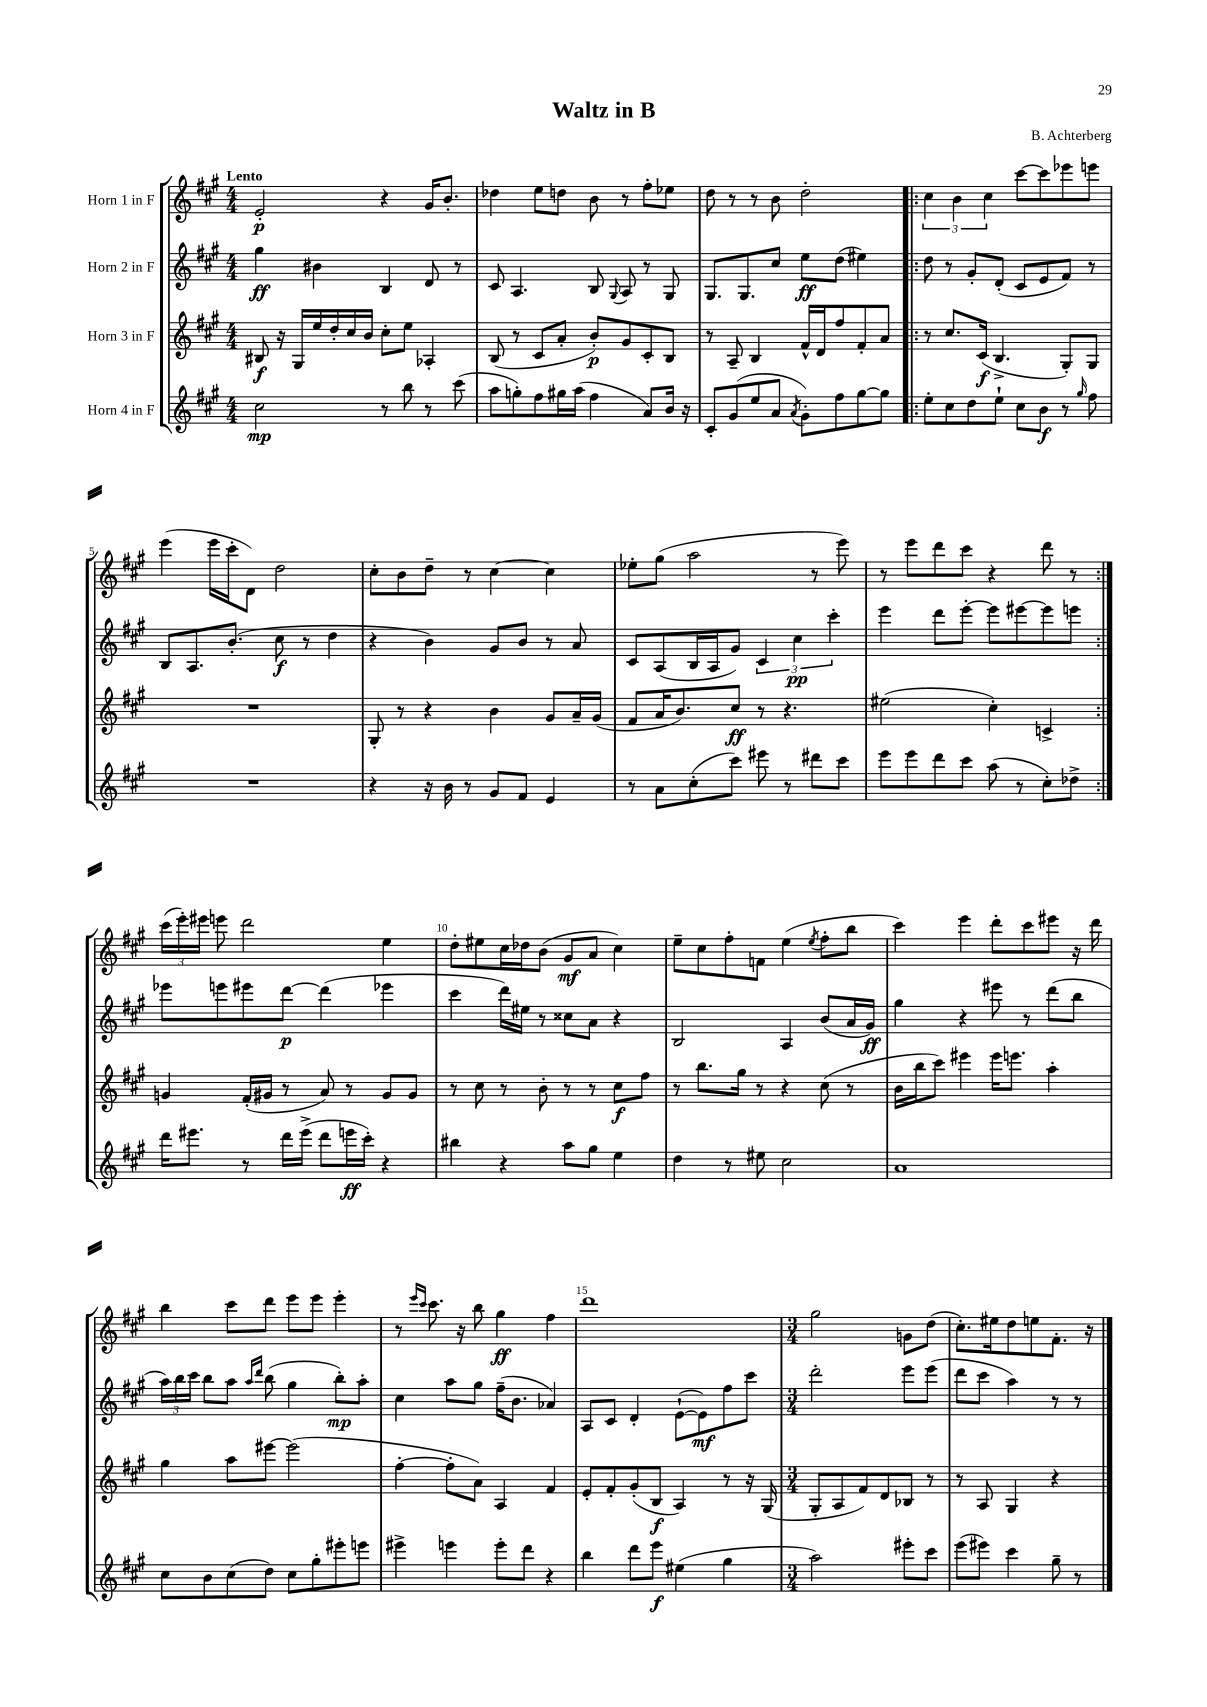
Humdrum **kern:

**kern	**kern	**kern	**kern
*staff4	*staff3	*staff2	*staff1
*clefG2	*clefG2	*clefG2	*clefG2
*k[f#c#g#]	*k[f#c#g#]	*k[f#c#g#]	*k[f#c#g#]
*M4/4	*M4/4	*M4/4	*M4/4
2cc#\	8B#/	4gg#\	2e'/
.	16r	.	.
.	16G#/LL	.	.
.	16ee/	4b#\	.
.	16dd'/	.	.
.	16cc#/	.	.
.	16b/JJ	.	.
8r	8cc#'\L	4B/	4r
8bb\	8ee\J	.	.
8r	4A-'/	8d/	16g#/LK
.	.	.	8.b'/J
(8ccc#\	.	8r	.
=	=	=	=
8aa\L	(8B/	8c#/	4dd-\
8gg'\)	8r	4.A/	.
8ff#\	8c#/L	.	8ee\L
16gg#\L	8a'/J	.	8dd\J
(16aa\JJ	.	.	.
4ff#\	8b'/L)	8B/	8b\
.	.	8qqG#/	.
.	8g#/	8A/	8r
8a/L)	8c#'/	8r	8ff#'\L
16b/Jk	8B/J	8G#/	8ee-\J
16r	.	.	.
=	=	=	=
8c#'/L	8r	8.G#/L	8dd\
(8g#/	8A~/	.	8r
.	.	8.G#/	.
8ee/	4B/	.	8r
8a/J	.	8cc#/J	8b\
8qa/	.	.	.
8g#'\L)	16f#^^/LL	8ee\L	2dd'\
.	16d/J	.	.
8ff#\	8ff#/	(8dd\J	.
[8gg#\	8f#'/	4ee#\)	.
8gg#\]J	8a/J	.	.
=!|:	=!|:	=!|:	=!|:
8ee'\L	8r	8dd\	6cc#\
8cc#\	8.cc#/L	8r	.
.	.	.	6b\
8dd\	.	8g#'/L	.
.	(16c#/Jk	.	.
.	.	.	6cc#\
8ee`\J	4.B^/	(8d'/J	.
8cc#\L	.	8c#/L	[8ccc#\L
8b\J	.	8e/	8ccc#\]
8r	8G#'/L)	8f#/J)	8eee-\
16qqgg#/	.	.	.
8ff#\	8G#/J	8r	8eee\J
=	=	=	=
1r	1r	8B/L	(4eee\
.	.	8.A/	.
.	.	.	16eee\LL
.	.	(8.b'/J	16ccc#'\J
.	.	.	8d\J)
.	.	8cc#\	2dd\
.	.	8r	.
.	.	4dd\	.
=	=	=	=
4r	8G#'/	4r	8cc#'\L
.	8r	.	8b\
16r	4r	4b\)	8dd~\J
16b\	.	.	.
8r	.	.	8r
8g#/L	4b\	8g#/L	[4cc#\
8f#/J	.	8b/J	.
4e/	8g#/L	8r	4cc#\]
.	16a~/L	8a/	.
.	(16g#/JJ	.	.
=	=	=	=
8r	8f#/L	8c#/L	8ee-'\L
8a\L	16a/K	(8A/	(8gg#\J
.	8.b/)	.	.
(8cc#'\	.	16B/L	2aa\
.	.	16A/J	.
8ccc#\J)	8cc#/J	8g#/J)	.
8eee#\	8r	6c#/	.
8r	4.r	.	.
.	.	6cc#\	.
8ddd#\L	.	.	8r
.	.	6ccc#'\	.
8ccc#\J	.	.	8eee\)
=	=	=	=
8eee\L	(2ee#\	4eee\	8r
8eee\	.	.	8eee\L
8ddd\	.	8ddd\L	8ddd\
8ccc#\J	.	[8eee'\J	8ccc#\J
(8aa\	4cc#'\)	8eee\]L	4r
8r	.	[8eee#\	.
8cc#'\L)	4c^/	8eee#\]	8ddd\
8dd-^\J	.	8eee\J	8r
=:|!	=:|!	=:|!	=:|!
16ddd\LK	4g/	8eee-\L	(24ccc#\LL
.	.	.	24eee'\)
8.eee#\J	.	.	.
.	.	.	24eee#\JJ
.	.	8eee\	8eee\
8r	(16f#'/LL	8eee#\	2ddd\
.	16g#/JJ	.	.
16ddd\LL	8r	[8ddd\J	.
(16eee#^\JJ	.	.	.
8ddd\L	8a/)	(4ddd\]	.
16eee\L	8r	.	.
16ccc#'\JJ)	.	.	.
4r	8g#/L	4eee-\	4ee\
.	8g#/J	.	.
=	=	=	=
4bb#\	8r	4ccc#\	8dd'\L
.	8cc#\	.	8ee#\
4r	8r	16ddd\LL)	16cc#\L
.	.	16ee#\JJ	16dd-\J
.	8b'\	8r	(8b\J
8aa\L	8r	8cc##\L	8g#/L
8gg#\J	8r	8a\J	8a/J
4ee\	8cc#\L	4r	4cc#\)
.	8ff#\J	.	.
=	=	=	=
4dd\	8r	2B/	8ee~\L
.	8.bb\L	.	8cc#\
8r	.	.	8ff#'\
.	16gg#\Jk	.	.
8ee#\	8r	.	8f\J
2cc#\	4r	4A/	(4ee\
.	.	.	8qee/
.	(8cc#\	(8b/L	8ff#'\L
.	8r	16a/L	8bb\J
.	.	16g#/JJ)	.
=	=	=	=
1a	16b\LL	4gg#\	4ccc#\)
.	16bb\J	.	.
.	8ccc#\J)	.	.
.	4eee#\	4r	4eee\
.	16eee#\LK	8eee#\	8ddd'\L
.	8.eee\J	.	.
.	.	8r	8ccc#\
.	4aa'\	(8ddd\L	8eee#\J
.	.	8bb\J	16r
.	.	.	16ddd\
=	=	=	=
8cc#\L	4gg#\	24aa\LL)	4bb\
.	.	24bb\	.
.	.	24ccc#\JJ	.
8b\	.	8bb\L	.
(8cc#\	8aa\L	8aa\J	8ccc#\L
.	.	16qqaa/LL	.
.	.	16qqddd/JJ	.
8dd\J)	[8eee#\J	(8bb\	8ddd\J
8cc#\L	(2eee#\]	4gg#\	8eee\L
8gg#'\	.	.	8eee\J
8eee#'\	.	8bb'\L)	4eee'\
8eee\J	.	8aa'\J	.
=	=	=	=
4eee#^\	[4ff#'\	4cc#\	8r
.	.	.	16qqeee/LL
.	.	.	16qqccc#/JJ
.	.	.	8.ccc#\
4eee\	8ff#'\]L	8aa\L	.
.	.	.	16r
.	8a\J)	8gg#\J	8bb\
8eee'\L	4A/	(16ff#~\LK	4gg#\
.	.	8.b\J	.
8ddd\J	.	.	.
4r	4f#/	4a-/)	4ff#\
=	=	=	=
4bb\	8e'/L	8A/L	1ddd
.	8f#'/	8c#/J	.
8ddd\L	(8g#'/	4d'/	.
8eee\J	8B/J	.	.
(4ee#\	4A/)	([8e`\L	.
.	.	8e\])	.
4gg#\	8r	8ff#\	.
.	16r	8ccc#\J	.
.	(16G#/	.	.
=	=	=	=
*M3/4	*M3/4	*M3/4	*M3/4
2aa\)	8G#'/L	2ddd'\	2gg#\
.	8A/	.	.
.	8f#/)	.	.
.	8d/	.	.
8eee#'\L	8B-/J	8eee\L	8g\L
8ccc#\J	8r	(8eee\J	(8dd\J
=	=	=	=
(8eee\L	8r	8ddd\L	8.cc#'\L)
8eee#\J)	8A/	8ccc#\J	.
.	.	.	16ee#\k
4ccc#\	4G#/	4aa\)	8dd\
.	.	.	8ee\
8gg#~\	4r	8r	8.f#'\J
8r	.	8r	.
.	.	.	16r
==	==	==	==
*-	*-	*-	*-
